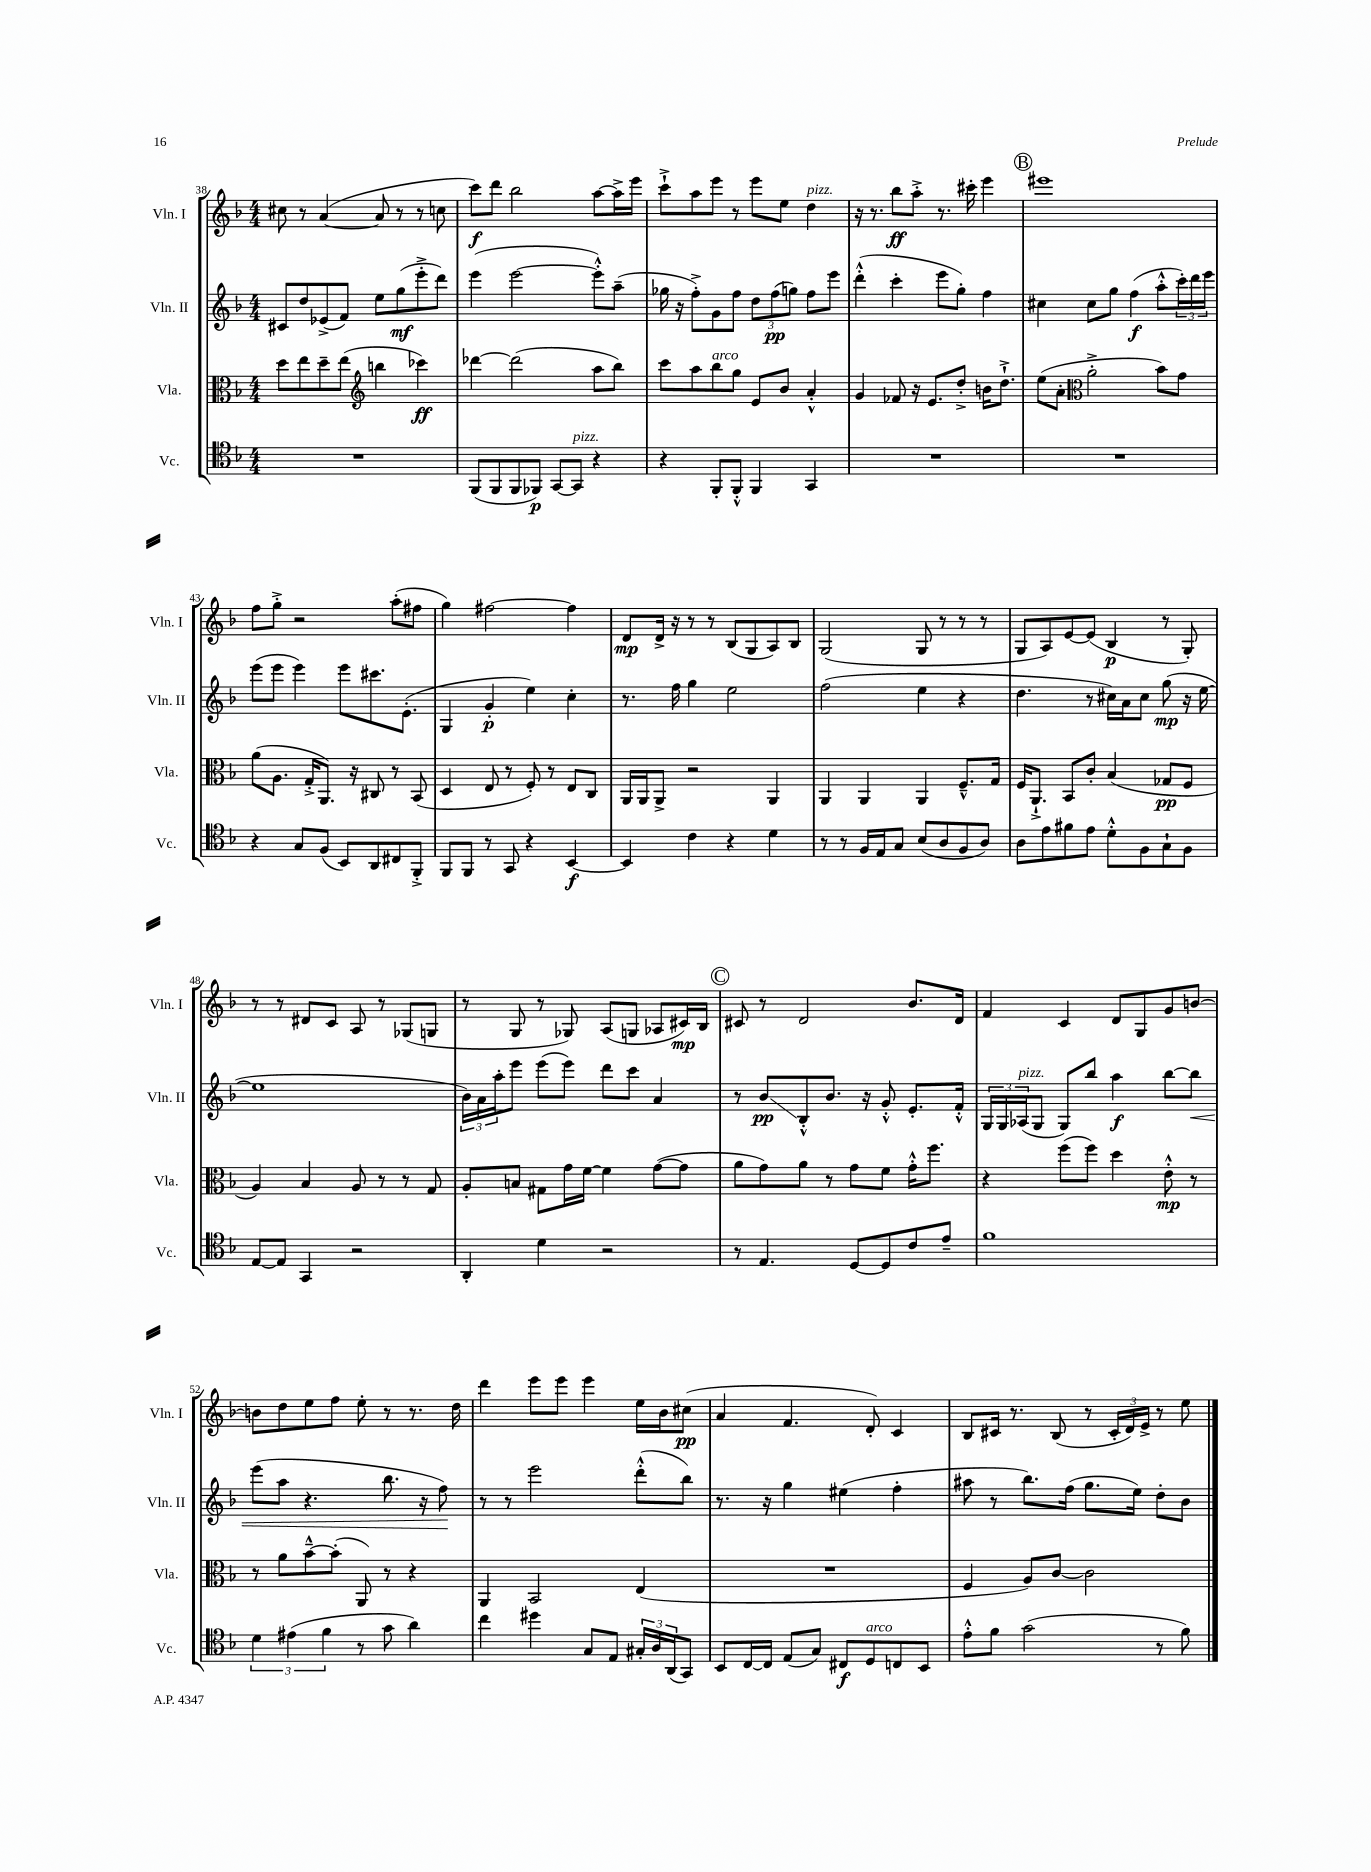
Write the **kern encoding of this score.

**kern	**kern	**kern	**kern
*staff4	*staff3	*staff2	*staff1
*clefC4	*clefC3	*clefG2	*clefG2
*k[b-]	*k[b-]	*k[b-]	*k[b-]
*M4/4	*M4/4	*M4/4	*M4/4
1r	8dd	8c#	8cc#
.	8ee	8dd	8r
.	8dd~	(8e-^	([4a
.	(8ee	8f)	.
*	*clefG2	*	*
.	4bb	8ee	8a]
.	.	(8gg	8r
.	4ccc-)	8eee'^	8r
.	.	8ddd)	8cc
=	=	=	=
(8FF	[4ddd-	(4eee	8ccc)
8FF	.	.	8ddd
8FF	(2ddd-]	[2eee	2bb-
8FF-)	.	.	.
[8GG	.	.	.
8GG]	.	.	.
4r	8aa	8eee'^^])	[8aa
.	8bb-)	(8aa~	16aa^]
.	.	.	16eee
=	=	=	=
4r	8ccc	16gg-	8ccc`^
.	.	16r	.
.	8aa	8ff'^)	8aa
8FF'	8bb-	8g	8eee
8FF'^^	8gg	8ff	8r
4FF	8e	12dd	8eee
.	.	(12ff	.
.	8b-	.	8ee
.	.	12gg)	.
4GG	4a'^^	8ff	4dd
.	.	8eee	.
=	=	=	=
1r	4g	(4ddd'^^	16r
.	.	.	8.r
.	8f-	4ccc'	8bb-
.	16r	.	8aa'^
.	8.e	.	.
.	.	8eee	8.r
.	8dd'^	8gg')	.
.	.	.	16ccc#'
.	16b	4ff	4eee
.	8.dd`^	.	.
=	=	=	=
1r	(8ee	4cc#	1eee#
.	8a'	.	.
*	*clefC3	*	*
.	2a'^	8cc#	.
.	.	8gg	.
.	.	(4ff	.
.	8b-)	8aa'^^	.
.	8g	24ccc')	.
.	.	24ddd	.
.	.	24eee	.
=	=	=	=
4r	(8a	(8eee	8ff
.	8.A	8eee	8gg'^
8G	.	4eee)	2r
.	16G'^	.	.
(8F	8.AA)	.	.
8BB-)	.	8eee	.
.	16r	.	.
8AA	8C#	8.ccc#	.
8C#	8r	.	(8aa'
.	.	(8.e'	.
8FF'^	(8BB-	.	8ff#
=	=	=	=
8FF	4D	4G	4gg)
8FF	.	.	.
8r	8E	4g'	[2ff#
8GG	8r	.	.
4r	8F')	4ee)	.
.	8r	.	.
[4BB-	8E	4cc'	4ff#]
.	8C	.	.
=	=	=	=
4BB-]	16AA	8.r	8d
.	16AA	.	.
.	8AA^	.	16d^
.	.	16ff	16r
4c	2r	4gg	8r
.	.	.	8r
4r	.	2ee	(8B-
.	.	.	8G
4d	4AA	.	8A)
.	.	.	8B-
=	=	=	=
8r	4AA	(2ff	(2G
8r	.	.	.
16F	4AA	.	.
16E	.	.	.
8G	.	.	.
(8B-	4AA	4ee	8G
8A	.	.	8r
8F	8.F~^^	4r	8r
8A)	.	.	8r
.	16G	.	.
=	=	=	=
8A	16F	4.dd	8G
.	8.AA`^	.	.
8e	.	.	8A)
8f#	8BB-	.	[8e
8e	8c'	8r	(8e]
8d'^^	(4B-	16cc#)	4B-
.	.	16a	.
8F	.	8cc#	.
8G`	8G-	(8gg	8r
8F	8F	16r	8G')
.	.	[16ee	.
=	=	=	=
[8E	4A)	1ee]	8r
8E]	.	.	8r
4GG	4B-	.	8d#
.	.	.	8c
2r	8A	.	8A
.	8r	.	8r
.	8r	.	(8G-
.	8G	.	8G
=	=	=	=
4AA'	8A'	24b-)	8r
.	.	24a	.
.	.	24aa'	.
.	8B	8eee	8G
4d	8G#	(8eee	8r
.	16g	8eee)	8G-)
.	[16f	.	.
2r	4f]	8ddd	(8A
.	.	8ccc	8G
.	([8g	4a	8A-
.	8g]	.	16c#)
.	.	.	16B-
=	=	=	=
8r	8a	8r	8c#
4.E	8g)	8b-	8r
.	8a	8B-'^^	2d
.	8r	8.b-	.
[8D	8g	.	.
.	.	16r	.
8D]	8f	8g'^^	.
8c	16g'^^	8.e'	8.b-
.	8.ff	.	.
8e~	.	.	.
.	.	16f'^^	16d
=	=	=	=
1f	4r	24G	4f
.	.	24G	.
.	.	(24A-	.
.	.	8G	.
.	(8ff	8G)	4c
.	8ff)	8bb-	.
.	4dd	4aa	8d
.	.	.	8G
.	8e'^^	[8bb-	8g
.	8r	8bb-]	[8b
=	=	=	=
6d	8r	(8eee	8b]
.	8a	8aa	8dd
(6e#	.	.	.
.	[8b-~^^	4.r	8ee
6f	.	.	.
.	(8b-']	.	8ff
8r	8AA)	.	8ee'
8g	8r	8.bb-	8r
4a)	4r	.	8.r
.	.	16r	.
.	.	8ff)	.
.	.	.	16dd
=	=	=	=
4cc	4AA	8r	4ddd
.	.	8r	.
4dd#	2BB-	2eee	8eee
.	.	.	8eee
8G	.	.	4eee
8E	.	.	.
24G#'	(4E	(8ddd'^^	16ee
24A	.	.	.
.	.	.	16b-
(24AA	.	.	.
8GG)	.	8bb-)	(8cc#
=	=	=	=
8BB-	1r	8.r	4a
[16C	.	.	.
16C]	.	16r	.
(8E	.	4gg	4.f
8G)	.	.	.
8C#	.	(4ee#	.
8D	.	.	8d')
8C	.	4ff'	4c
8BB-	.	.	.
=	=	=	=
8e'^^	4F	8aa#	8B-
8f	.	8r	16c#
.	.	.	8.r
(2g	8A)	8.bb-)	.
.	[8c	.	(8B-
.	.	(16ff	.
.	2c]	8.gg	8r
.	.	.	24c#'
.	.	.	24d)
.	.	16ee)	.
.	.	.	24e^
8r	.	8dd'	8r
8f)	.	8b-	8ee
==	==	==	==
*-	*-	*-	*-
